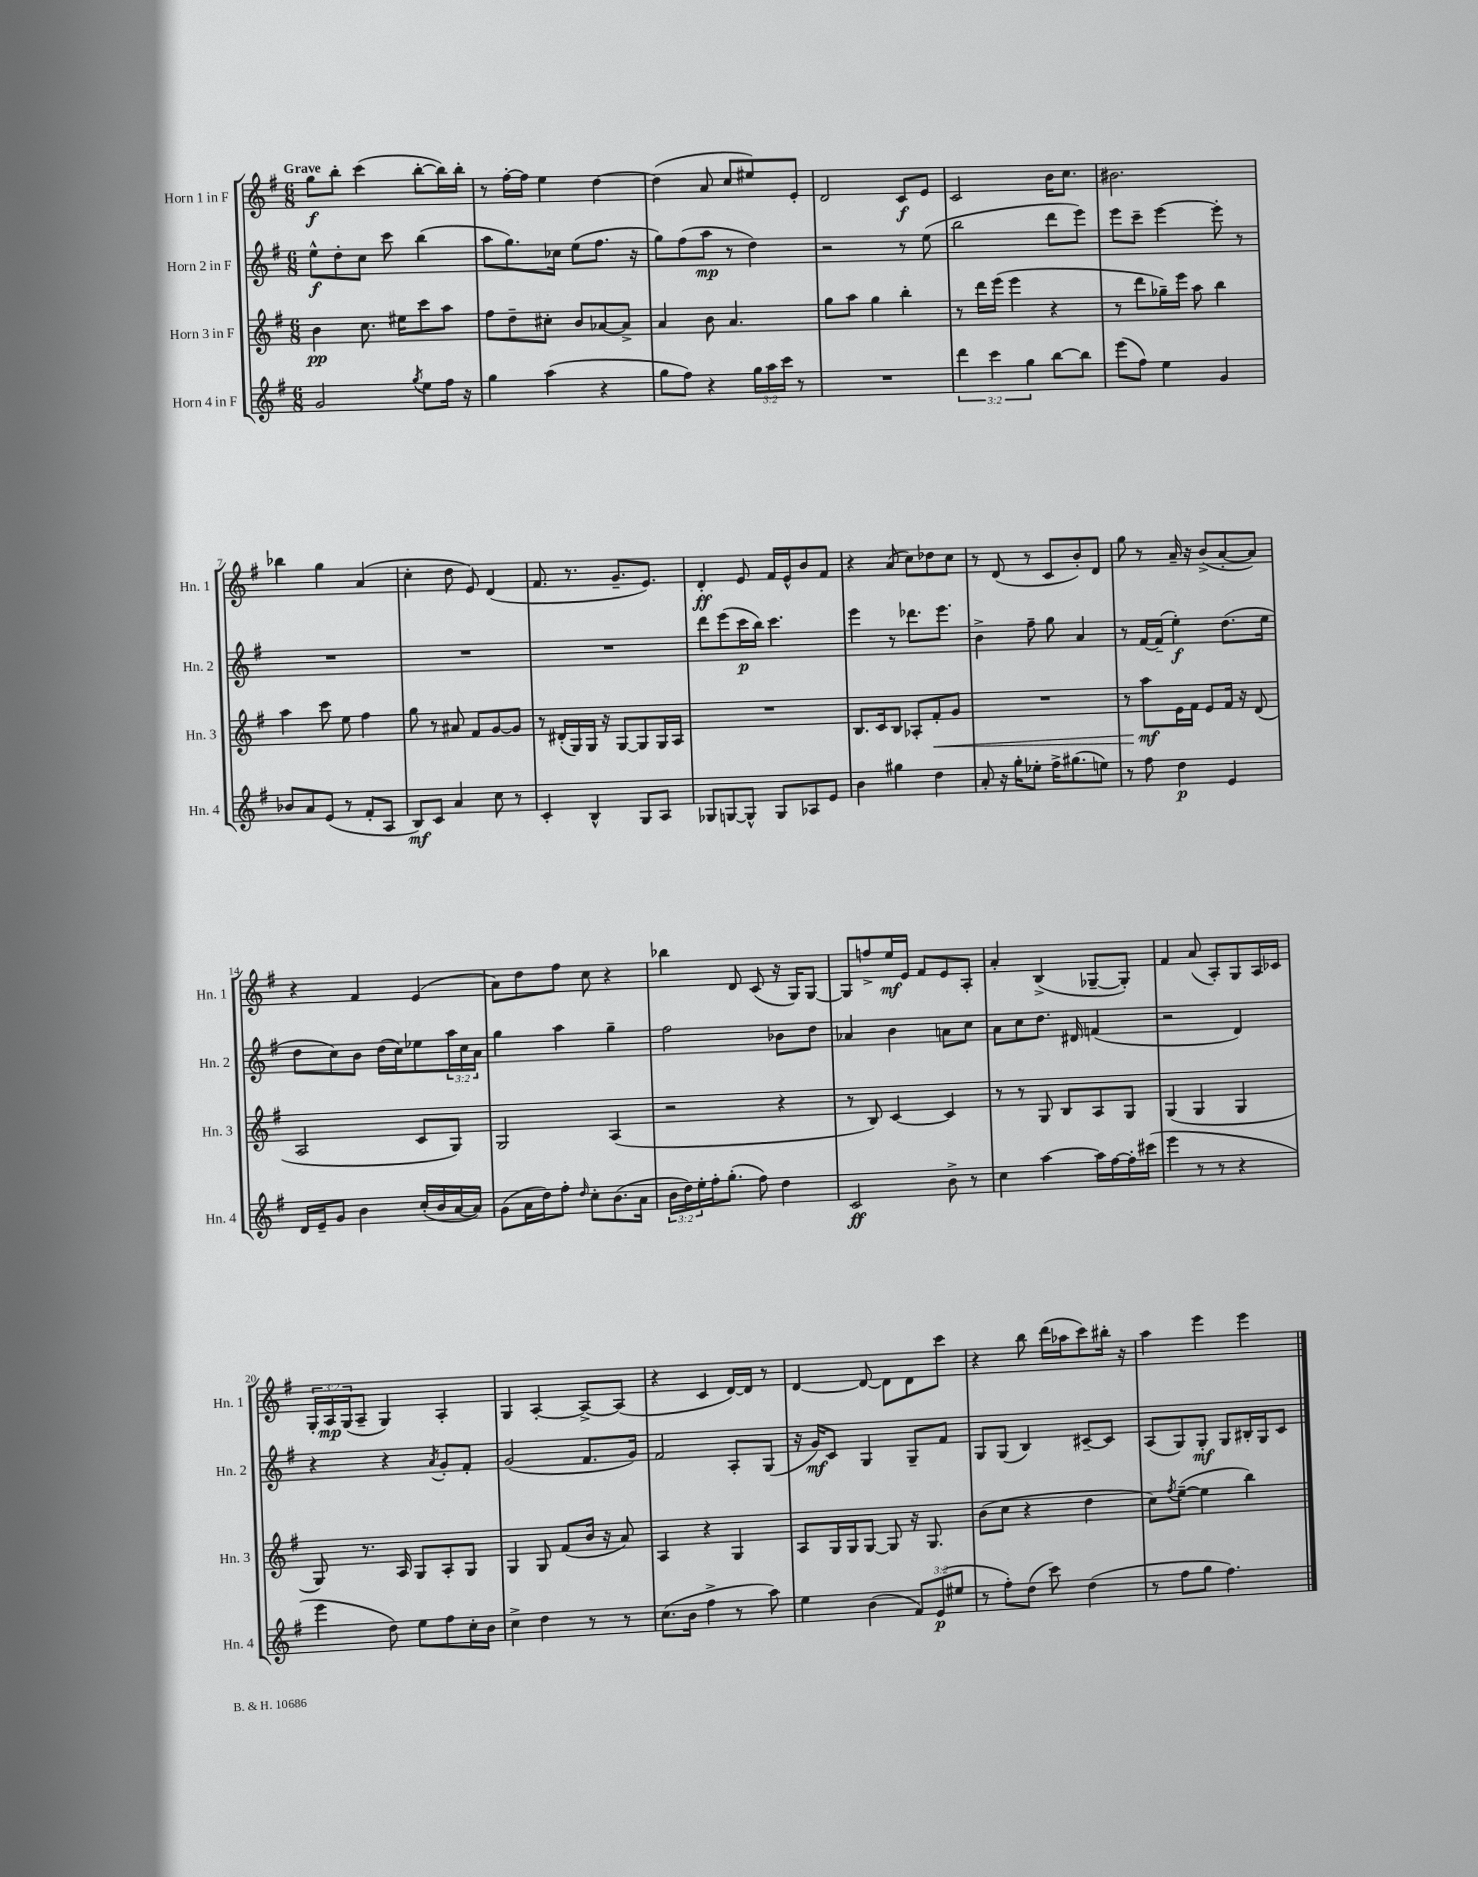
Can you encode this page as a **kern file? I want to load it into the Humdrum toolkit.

**kern	**dynam	**kern	**dynam	**kern	**dynam	**kern	**dynam
*part4	*part4	*part3	*part3	*part2	*part2	*part1	*part1
*staff4	*staff4	*staff3	*staff3	*staff2	*staff2	*staff1	*staff1
*I"Horn 4 in F	*	*I"Horn 3 in F	*	*I"Horn 2 in F	*	*I"Horn 1 in F	*
*I'Hn. 4	*	*I'Hn. 3	*	*I'Hn. 2	*	*I'Hn. 1	*
*clefG2	*	*clefG2	*	*clefG2	*	*clefG2	*
*k[f#]	*	*k[f#]	*	*k[f#]	*	*k[f#]	*
*M6/8	*	*M6/8	*	*M6/8	*	*M6/8	*
=1	=1	=1	=1	=1	=1	=1	=1
!	!	!	!	!	!	!LO:TX:a:B:t=Grave	!
2g/	.	4b\	pp	8ee^^\L	f	8gg\L	f
.	.	.	.	8dd'\	.	8bb'\J	.
.	.	8.cc\	.	8cc\J	.	(4ccc\	.
.	.	.	.	8ccc\	.	.	.
.	.	16ee#X\KL	.	.	.	.	.
8qgg/	.	.	.	.	.	.	.
8ee\L	.	8ccc\	.	(4bb\	.	[8bb'\L	.
16ff#\Jk	.	8aa\J	.	.	.	16bb\L])	.
16r	.	.	.	.	.	16bb'\JJ	.
=2	=2	=2	=2	=2	=2	=2	=2
4gg\	.	8ff#\L	.	8aa\L	.	8r	.
.	.	8dd~\	.	8.gg\)	.	[16ff#'\LL	.
.	.	.	.	.	.	16ff#\JJ]	.
(4aa\	.	8cc#X'\J	.	.	.	4ee\	.
.	.	.	.	16cc-X\Jk	.	.	.
.	.	8b/L	.	(8ee\L	.	.	.
4r	.	[8a-X/	.	8.ff#\J	.	[4dd\	.
.	.	8a-^/J]	.	.	.	.	.
.	.	.	.	16r	.	.	.
=3	=3	=3	=3	=3	=3	=3	=3
8gg\L	.	4a/	.	8gg\L)	.	(4dd\]	.
8ff#\J)	.	.	.	(8ff#\	.	.	.
4r	.	8b\	.	8aa\J	mp	8a/	.
.	.	4.a/	.	8r	.	8cc/L	.
24gg\LL	.	.	.	4dd\)	.	8ee#X/)	.
24aa\	.	.	.	.	.	.	.
24ccc\JJ	.	.	.	.	.	.	.
8r	.	.	.	.	.	8e'/J	.
=4	=4	=4	=4	=4	=4	=4	=4
2.r	.	8gg\L	.	2r	.	2d/	.
.	.	8aa\J	.	.	.	.	.
.	.	4gg\	.	.	.	.	.
.	.	4bb'\	.	8r	.	8c/L	f
.	.	.	.	(8ee\	.	8e/J	.
=5	=5	=5	=5	=5	=5	=5	=5
6ddd\	.	8r	.	2bb\	.	2c/	.
.	.	16ddd\LL	.	.	.	.	.
6ccc\	.	.	.	.	.	.	.
.	.	(16eee\JJ	.	.	.	.	.
.	.	4eee\	.	.	.	.	.
6gg\	.	.	.	.	.	.	.
[8bb\L	.	4r	.	8ddd\L	.	16b\KL	.
.	.	.	.	.	.	8.cc\J	.
8bb\J]	.	.	.	8eee\J)	.	.	.
=6	=6	=6	=6	=6	=6	=6	=6
(8eee\L	.	8r	.	8eee\L	.	2.b#X\	.
8ff#\J)	.	8ddd\L	.	8ccc~\J	.	.	.
4ee\	.	16gg-X~\L)	.	[4eee\	.	.	.
.	.	16eee\JJ	.	.	.	.	.
.	.	8aa\	.	.	.	.	.
4g/	.	4bb\	.	8eee'\]	.	.	.
.	.	.	.	8r	.	.	.
!!LO:LB:g=z
=7	=7	=7	=7	=7	=7	=7	=7
8b-X/L	.	4aa\	.	2.r	.	4bb-X\	.
8a/	.	.	.	.	.	.	.
(8e/J	.	8ccc\	.	.	.	4gg\	.
8r	.	8ee\	.	.	.	.	.
8f#'/L	.	4ff#\	.	.	.	(4a/	.
8A/J	.	.	.	.	.	.	.
=8	=8	=8	=8	=8	=8	=8	=8
8B/L)	mf	8gg\	.	2.r	.	4cc'\	.
8c/J	.	8r	.	.	.	.	.
4a/	.	8a#X/	.	.	.	8dd\	.
.	.	8f#/L	.	.	.	8e/)	.
8cc\	.	[8g/	.	.	.	(4d/	.
8r	.	8g/J]	.	.	.	.	.
=9	=9	=9	=9	=9	=9	=9	=9
4c'/	.	8r	.	2.r	.	8.f#/	.
.	.	(16d#X'/LL	.	.	.	.	.
.	.	16G/)	.	.	.	8.r	.
4B^^/	.	16G/JJ	.	.	.	.	.
.	.	16r	.	.	.	.	.
.	.	[8G/L	.	.	.	8.g~/L	.
8G/L	.	8G/]	.	.	.	.	.
.	.	.	.	.	.	8.e/J)	.
8A/J	.	16G/L	.	.	.	.	.
.	.	16A/JJ	.	.	.	.	.
=10	=10	=10	=10	=10	=10	=10	=10
8G-X/L	.	2.r	.	8ddd\L	.	4d'/	ff
[8Gn/	.	.	.	(8eee\	.	.	.
8G^^/J]	.	.	.	16ccc\L	p	8e/	.
.	.	.	.	16bb\JJ)	.	.	.
8G/L	.	.	.	4.ccc\	.	16f#/LL	.
.	.	.	.	.	.	16e^^/J	.
8A-X/	.	.	.	.	.	8b/	.
8e/J	.	.	.	.	.	8f#/J	.
=11	=11	=11	=11	=11	=11	=11	=11
4b\	.	8.B/L	.	4eee\	.	4r	.
.	.	16c/k	.	.	.	.	.
4gg#X\	.	8B/J	.	8r	.	(8a/	.
.	.	8A-X'/L	.	8.ddd-X\L	.	8cc\L)	.
!	!	!	!LO:HP:b	!	!	!	!
4dd\	.	8f#'/	<	.	.	8dd-X\	.
.	.	.	.	8.eee\J	.	.	.
.	.	8g/J	.	.	.	8cc\J	.
=12	=12	=12	=12	=12	=12	=12	=12
8a'/	.	2.r	.	4b^\	.	8r	.
16r	.	.	.	.	.	(8d/	.
16gg'\KL	.	.	.	.	.	.	.
8ee-X'\J	.	.	.	8ff#~\	.	8r	.
16ff#^\KL	.	.	.	8gg\	.	8c/L	.
(8.gg#X\	.	.	.	.	.	.	.
.	.	.	.	4a/	.	8b'/)	.
8een\J)	.	.	.	.	.	8d/J	.
=13	=13	=13	=13	=13	=13	=13	=13
8r	.	8r	.	8r	.	8gg\	.
8ff#\	.	8aa\L	mf	[16f#/LL	.	8r	.
.	.	.	.	(16f#~/JJ]	.	.	.
4dd\	p	16e\L	[	4ee'\)	f	16a~/	.
.	.	16f#\JJ	.	.	.	16r	.
.	.	8e/L	.	.	.	(8b^/L	.
4e/	.	16f#/Jk	.	(8.dd\L	.	[8a'/	.
.	.	16r	.	.	.	.	.
.	.	(8d/	.	.	.	8a/J])	.
.	.	.	.	16ee\Jk	.	.	.
!!LO:LB:g=z
=14	=14	=14	=14	=14	=14	=14	=14
16d/LL	.	2A/	.	8dd\L	.	4r	.
16e~/J	.	.	.	.	.	.	.
8g/J	.	.	.	8cc\)	.	.	.
4b\	.	.	.	8b\J	.	4f#/	.
.	.	.	.	(16dd\LL	.	.	.
.	.	.	.	16cc\J)	.	.	.
(16cc'/LL	.	8c/L	.	8ee-X\	.	(4e/	.
16b/	.	.	.	.	.	.	.
[16a/	.	8G/J)	.	24aa\L	.	.	.
.	.	.	.	24cc\	.	.	.
16a/JJ])	.	.	.	.	.	.	.
.	.	.	.	24a\JJ	.	.	.
=15	=15	=15	=15	=15	=15	=15	=15
(8g\L	.	2G/	.	4gg\	.	8a\L)	.
16a\L	.	.	.	.	.	8dd\	.
16dd\J)	.	.	.	.	.	.	.
8ff#'\J	.	.	.	4aa\	.	8ff#\J	.
16qqdd/	.	.	.	.	.	.	.
8cc'\L	.	.	.	.	.	8cc\	.
(8.b\	.	(4A/	.	4gg~\	.	4r	.
16a\Jk	.	.	.	.	.	.	.
=16	=16	=16	=16	=16	=16	=16	=16
24b\LL	.	2r	.	2ff#\	.	4bb-X\	.
24dd\)	.	.	.	.	.	.	.
24ee'\	.	.	.	.	.	.	.
16ff#'\J	.	.	.	.	.	.	.
(8.gg'\J	.	.	.	.	.	.	.
.	.	.	.	.	.	8d/	.
8ff#\)	.	.	.	.	.	(8c/	.
4dd\	.	4r	.	8b-X\L	.	16r	.
.	.	.	.	.	.	16G/KL)	.
.	.	.	.	8dd\J	.	[8G/J	.
=17	=17	=17	=17	=17	=17	=17	=17
2c/	ff	8r	.	4a-X/	.	8G/L]	.
.	.	8B/)	.	.	.	8ffn^/	.
.	.	[4c/	.	4b\	.	16ee/L	mf
.	.	.	.	.	.	16e/JJ	.
.	.	.	.	.	.	8f#/L	.
8b^\	.	4c/]	.	8an\L	.	8e/	.
8r	.	.	.	8cc\J	.	8A'/J	.
=18	=18	=18	=18	=18	=18	=18	=18
4cc\	.	8r	.	8a\L	.	4a'/	.
.	.	8r	.	8cc\	.	.	.
[4aa\	.	8G/	.	8.dd\J	.	(4B^/	.
.	.	8B/L	.	.	.	.	.
.	.	.	.	16d#X/	.	.	.
16aa\LL]	.	8A/	.	(4fn/	.	[8G-X~/L	.
[16ff#\	.	.	.	.	.	.	.
16ff#'\]	.	8G/J	.	.	.	8G-'/J])	.
(16ccc#X\JJ	.	.	.	.	.	.	.
=19	=19	=19	=19	=19	=19	=19	=19
4eee\	.	(4G/	.	2r	.	4f#/	.
8r	.	4G/	.	.	.	(8a/	.
8r	.	.	.	.	.	8A'/L)	.
4r	.	4G/	.	4d/)	.	8G/	.
.	.	.	.	.	.	16A/L	.
.	.	.	.	.	.	16c-X/JJ	.
!!LO:LB:g=z
=20	=20	=20	=20	=20	=20	=20	=20
4eee\	.	8G/)	.	4r	.	24G'/LL	.
.	.	.	.	.	.	24A/	mp
.	.	.	.	.	.	(24G/J	.
.	.	8.r	.	.	.	8A~/J	.
8dd\)	.	.	.	4r	.	4G/)	.
.	.	16A/	.	.	.	.	.
8ee\L	.	8G/L	.	.	.	.	.
.	.	.	.	8qa/	.	.	.
8ff#\	.	8A'/	.	8g'/L	.	4A'/	.
16cc'\L	.	8G/J	.	8f#'/J	.	.	.
16b\JJ	.	.	.	.	.	.	.
=21	=21	=21	=21	=21	=21	=21	=21
4cc^\	.	4G/	.	(2g/	.	4G/	.
4dd\	.	8G/	.	.	.	[4A'/	.
.	.	(8f#/L	.	.	.	.	.
8r	.	16b/Jk	.	8.f#/L	.	8A^/L_	.
.	.	16r	.	.	.	.	.
8r	.	8a/)	.	.	.	(8A/J]	.
.	.	.	.	16g/Jk)	.	.	.
=22	=22	=22	=22	=22	=22	=22	=22
(8.cc\L	.	4A/	.	2f#/	.	4r	.
16b\Jk	.	.	.	.	.	.	.
4ff#^\	.	4r	.	.	.	4c/	.
8r	.	4G/	.	8A'/L	.	[16d/LL)	.
.	.	.	.	.	.	16d/JJ]	.
8aa\)	.	.	.	(8G/J	.	8r	.
=23	=23	=23	=23	=23	=23	=23	=23
4ee\	.	8A/L	.	16r	.	[4d/	.
.	.	.	.	16g/KL)	mf	.	.
.	.	16G/L	.	8c/J	.	.	.
.	.	16G/J	.	.	.	.	.
(4b\	.	[8G/J	.	4G/	.	8d/_	.
.	.	8G/]	.	.	.	8d\L]	.
12f#/L)	.	16r	.	8G~/L	.	8d\	.
.	.	8.G/	.	.	.	.	.
(12e/	p	.	.	.	.	.	.
.	.	.	.	8f#/J	.	8ccc\J	.
12ee#X/J	.	.	.	.	.	.	.
=24	=24	=24	=24	=24	=24	=24	=24
8r	.	(8b\L	.	8G/L	.	4r	.
8ff#'\L)	.	8cc\J	.	(8G/J	.	.	.
(8dd\J	.	4r	.	4B/)	.	8bb\	.
8ccc\)	.	.	.	.	.	(16ddd\LL	.
.	.	.	.	.	.	16aa-X\J	.
(4dd\	.	4dd\	.	[8c#X~/L	.	8ccc\)	.
.	.	.	.	8c#/J]	.	16bb#X'\Jk	.
.	.	.	.	.	.	16r	.
=25	=25	=25	=25	=25	=25	=25	=25
8r	.	8cc\L)	.	(8A/L	.	4aa\	.
.	.	8qff#/	.	.	.	.	.
8ff#\L	.	([8ee~\J	.	8G/)	.	.	.
8gg\J	.	4ee\]	.	8G'/J	mf	4eee\	.
4.ff#\)	.	.	.	8G/L	.	.	.
.	.	4bb\)	.	16B#X'/L	.	4eee\	.
.	.	.	.	16G/J	.	.	.
.	.	.	.	8c/J	.	.	.
==	==	==	==	==	==	==	==
*-	*-	*-	*-	*-	*-	*-	*-
